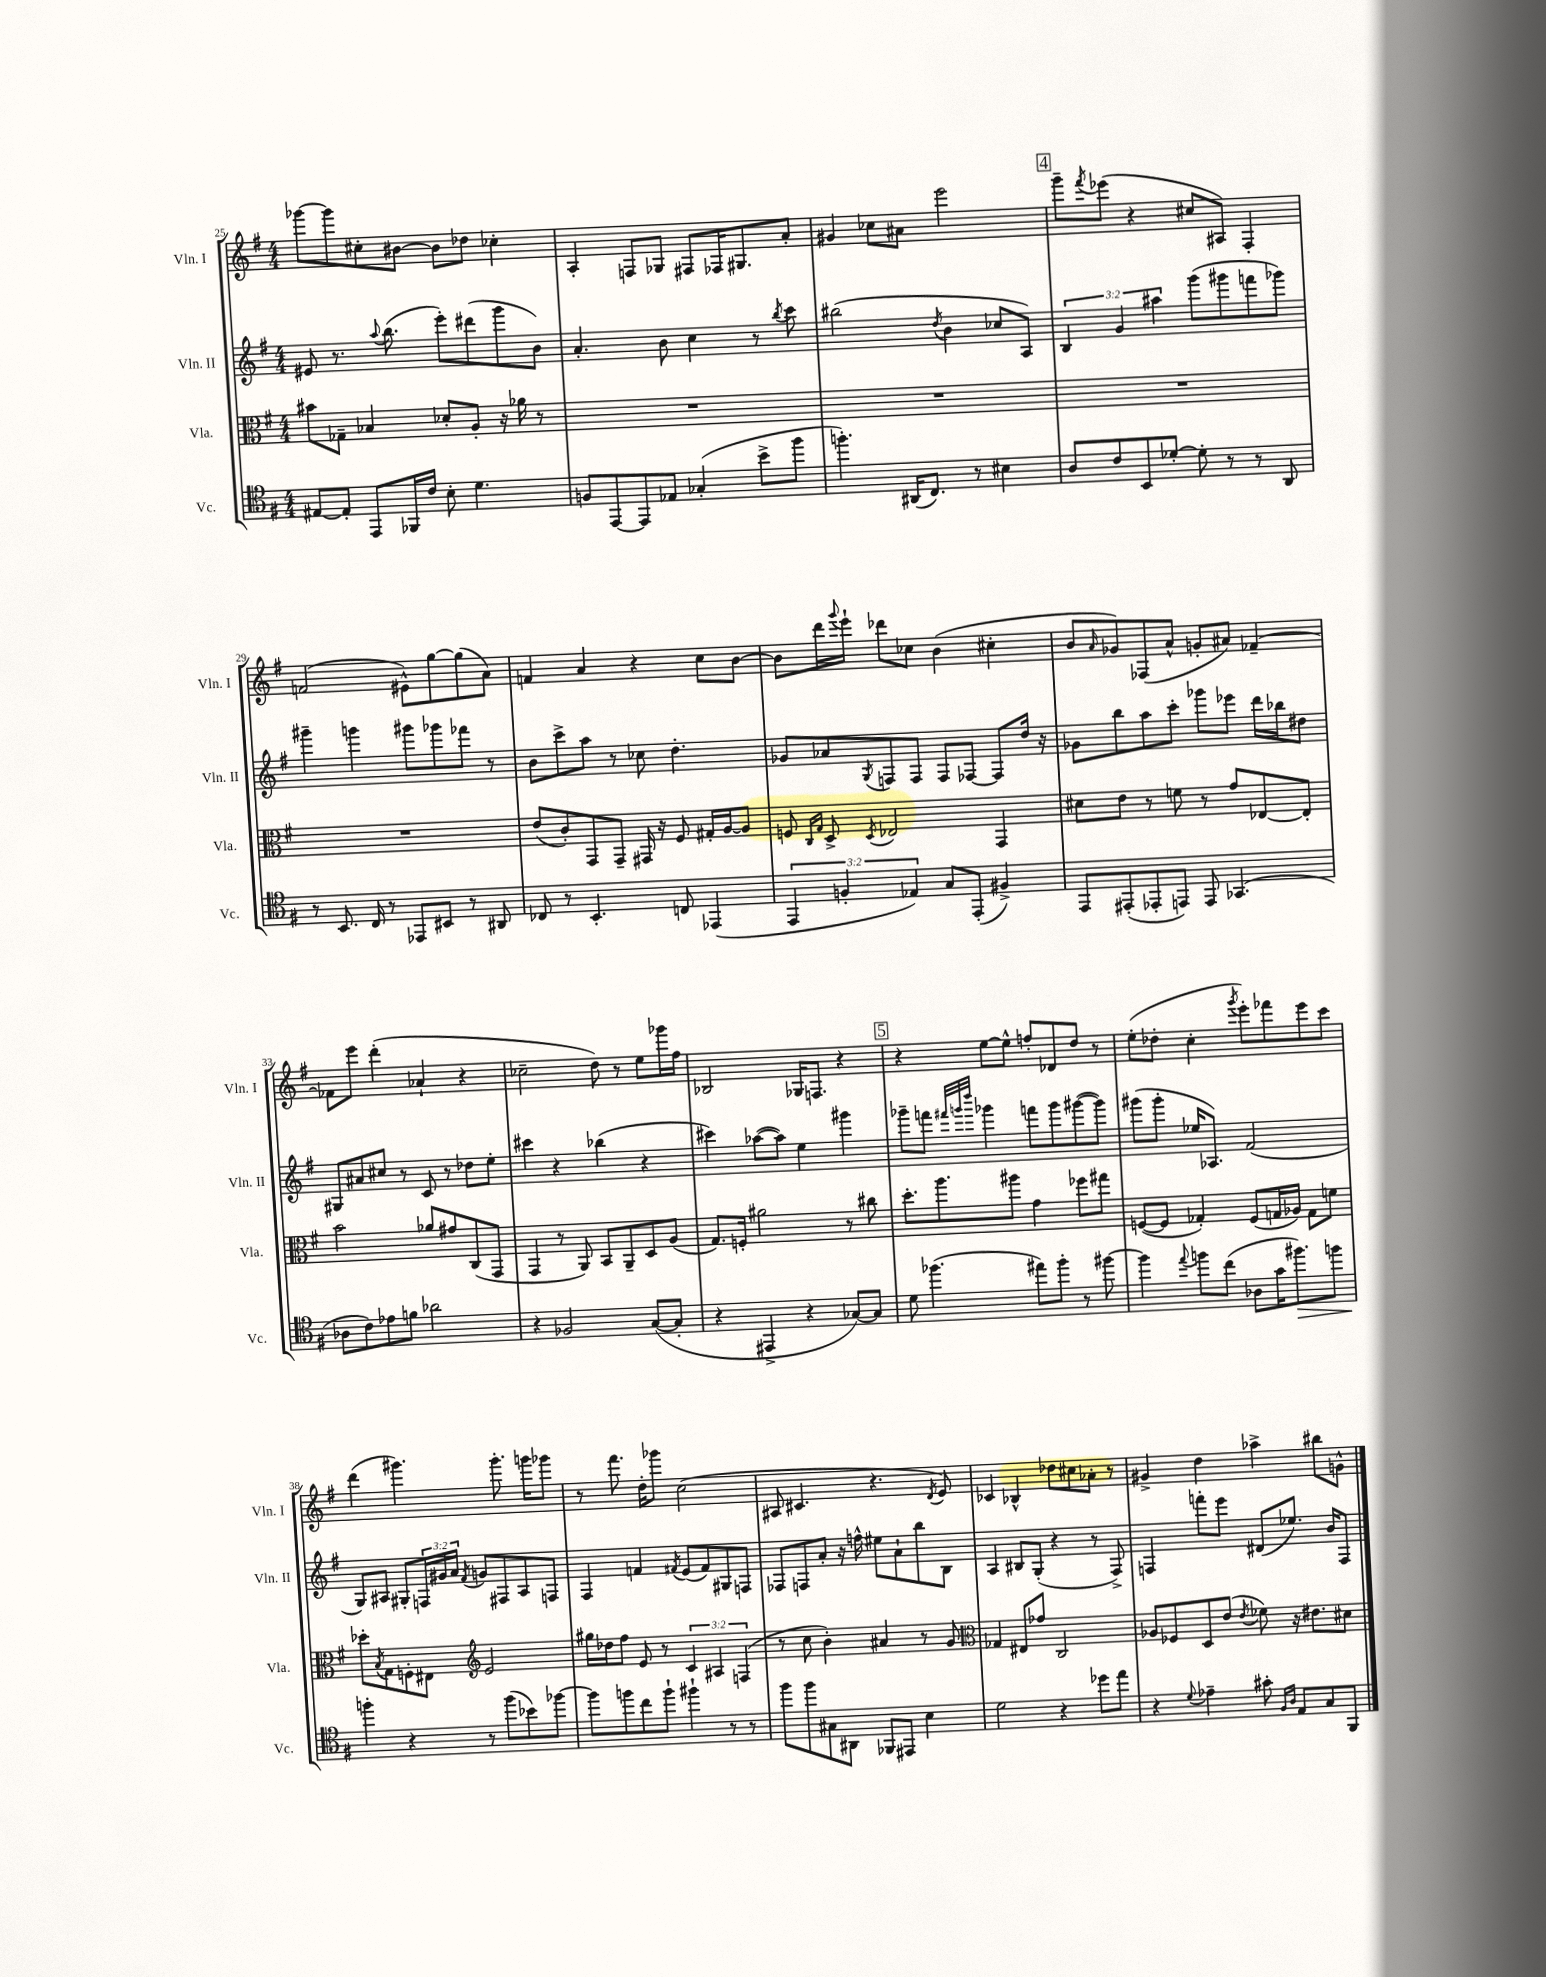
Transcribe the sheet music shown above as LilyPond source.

<<
\new StaffGroup <<
\new Staff = "s0" \with { instrumentName = "Vln. I" shortInstrumentName = "Vln. I" } {
    \clef treble \key g \major \numericTimeSignature \time 4/4
    ges'''8~ ges'''8 cis''8-. bis'8~ bis'8 des''8 ces''4-. |
    a4-. f8 ges8 fis8 fes16 gis8. a'8-. |
    gis'4 ces''8 ais'8 e'''2 |
    \mark \markup { \box "4" } g'''8-- \acciaccatura { fis'''8 } ees'''8( r4 cis''8 ais8) fis4-. |
    f'2( eis'8-^) g''8~ g''8( a'8) |
    f'4 a'4 r4 c''8 b'8~ |
    b'8 d'''16 \appoggiatura { g'''8 } e'''16-! des'''8 ces''8 b'4( cis''4-. |
    b'8 \grace { a'16 } ges'8) fes8( a'8-^ g'8-. ais'8) fes'4~-- |
    fes'8 e'''8 d'''4-.( aes'4-! r4 |
    ces''2-- d''8) r8 e''8 ges'''16 fis''16 |
    bes2 ges16 f8. r4 |
    \mark \markup { \box "5" } r4 e''8~ e''8-^ f''8-. des'8 d''8 r8 |
    e''8-.( des''8-. c''4-. \acciaccatura { g'''8 } e'''8-.) fes'''8 e'''8 c'''8 |
    d'''4( gis'''4.) gis'''8.-. g'''16 ges'''8 |
    r8 fis'''8. d''16-. ges'''8 c''2( |
    ais8 cis'4. r4. \acciaccatura { d'8 } e'8) |
    ces'4 bes4-^ des''8 cis''8 aes'8-. r8 |
    gis'4-> d''4 aes''4-> bis''8 g'8-^ \bar "|." |
}
\new Staff = "s1" \with { instrumentName = "Vln. II" shortInstrumentName = "Vln. II" } {
    \clef treble \key g \major \numericTimeSignature \time 4/4 \override Staff.TupletNumber.text = #tuplet-number::calc-fraction-text
    eis'8 r8. \appoggiatura { a''8 } b''8.( e'''8-.) dis'''8( g'''8 b'8) |
    a'4.-. b'8 c''4 r8 \acciaccatura { b''8 } c'''8 |
    bis''2( \acciaccatura { d''8 } b'4 ces''8 a8) |
    \mark \markup { \box "4" } \tuplet 3/2 { b4 g'4 ais''4 } g'''8( gis'''8 f'''8 ges'''8) |
    gis'''4-- g'''4 gis'''8 ges'''8 fes'''8 r8 |
    b'8 c'''8-> a''8 r8 ces''8 d''4.-. |
    ges'8 aes'8 \acciaccatura { g8 } f8 f8 f8 fes8~ fes8 d''16 r16 |
    ges'8 b''8 a''8 c'''8-. ges'''8 ees'''8 d'''16 bes''16 dis''8 |
    gis8 ais'8 cis''8 r8 c'8 r8 des''8 e''8-. |
    cis'''4 r4 bes''4( r4 |
    cis'''4) aes''8~( aes''8) e''4 gis'''4 |
    \mark \markup { \box "5" } ges'''8-- f'''8 \grace { fis'''32 g'''32 d''''32 } ges'''4 f'''8 ges'''8 gis'''8~( gis'''8) |
    gis'''8( gis'''8-. ees''16 aes8.) fis'2( |
    g8) ais8 gis8-. \tuplet 3/2 { f16 gis'16 a'16 } \acciaccatura { fis'8 } g'8 fis8 ais8 f8 |
    fis4 f'4 \acciaccatura { fis'8 } e'8( fis'8) gis8 f8 |
    fes8 f8 a'8-. r16 f''16-^ eis''8 a'8-! b''8 b8 |
    a4 bis8 g8-.( r4 r8 fis8->) |
    f4 f'''8-. e'''8 dis'8( ees''8.) b'16 f8 \bar "|." |
}
\new Staff = "s2" \with { instrumentName = "Vla." shortInstrumentName = "Vla." } {
    \clef alto \key g \major \numericTimeSignature \time 4/4 \override Staff.TupletNumber.text = #tuplet-number::calc-fraction-text
    bis'8 ges8-- bes4 des'8-. a8-. r16 aes'16 r8 |
    R1 |
    R1 |
    \mark \markup { \box "4" } R1 |
    R1 |
    e'8( c'8-.) g,8 g,8-- gis,16 r16 fis8 gis16-. a16~ a8 |
    f8 \grace { c16 g16 } d8-> \acciaccatura { d8 } ees2 g,4 |
    dis'8 e'8 r8 f'8 r8 g'8 ees8~ ees8-. |
    b'2 aes'8 gis'8 c8( g,8 |
    g,4 r8 a,8) b,8 a,8-- d8 a8( |
    g8.) f16-. ais'2 r8 cis''8 |
    \mark \markup { \box "5" } d''8.-. a''8. ais''8 g'4 fes''8 gis''8 |
    f8~( f8 ges4-.) f8( g16 aes16) g8 f'8 |
    des''8-. \acciaccatura { b8 } g8 f8-. eis8 \clef treble e'2 |
    gis''16 des''16 fis''8 e'8 r8 \tuplet 3/2 { c'4 ais4 f4( } |
    r8 c''8 b'4-.) ais'4 r8 g'8 |
    \clef alto ges4 eis8 ges'8 c2 |
    aes8 fes8 d8 e'8( \acciaccatura { e'8 } fes'8) r16 eis'8. dis'8 \bar "|." |
}
\new Staff = "s3" \with { instrumentName = "Vc." shortInstrumentName = "Vc." } {
    \clef tenor \key g \major \numericTimeSignature \time 4/4 \override Staff.TupletNumber.text = #tuplet-number::calc-fraction-text
    eis8~ eis8-. e,8 fes,16 c'16 b8-. d'4. |
    f8 e,8~ e,8 ees8 ges4-.( b'8-> fis''8 |
    f''4.-.) ais,16( c8.) r8 bis4 |
    \mark \markup { \box "4" } a8 c'8 b,8 des'8~-. des'8-. r8 r8 a,8 |
    r8 b,8. c16 r8 ees,8 bis,8 r8 ais,8 |
    ces8 r8 b,4.-. c8 ees,4( |
    \tuplet 3/2 { e,4 f4-. ees4) } g8 e,8-.( fis4->) |
    e,8 eis,8-.( ees,8-. e,8) e,8 ges,4.( |
    aes8 c'8) ees'8 f'8 aes'2 |
    r4 fes2 g8~( g8-. |
    r4 eis,4-> r4 ges8~) ges8 |
    \mark \markup { \box "5" } d'8 fes''4.( eis''8) fes''8-. r8 fis''8~ |
    fis''4 \appoggiatura { e''8 } f''8 c''8( aes8 g'16 fis''8.\>) f''8 |
    f''4-.\! r4 r8 f''8( bes'8) fes''8~ |
    fes''8 f''8 c''8 f''8-! fis''4-! r8 r8 |
    fis''8 fis''8 gis8 ais,8 fes,8 eis,8 b4 |
    d'2 r4 des''8 e''8 |
    r4 \appoggiatura { d'8 } ees'4-- gis'8-. \grace { fis16 a16 } e8 g8 fis,8 \bar "|." |
}
>>
>>
\layout { \context { \Score currentBarNumber = #25 } }
